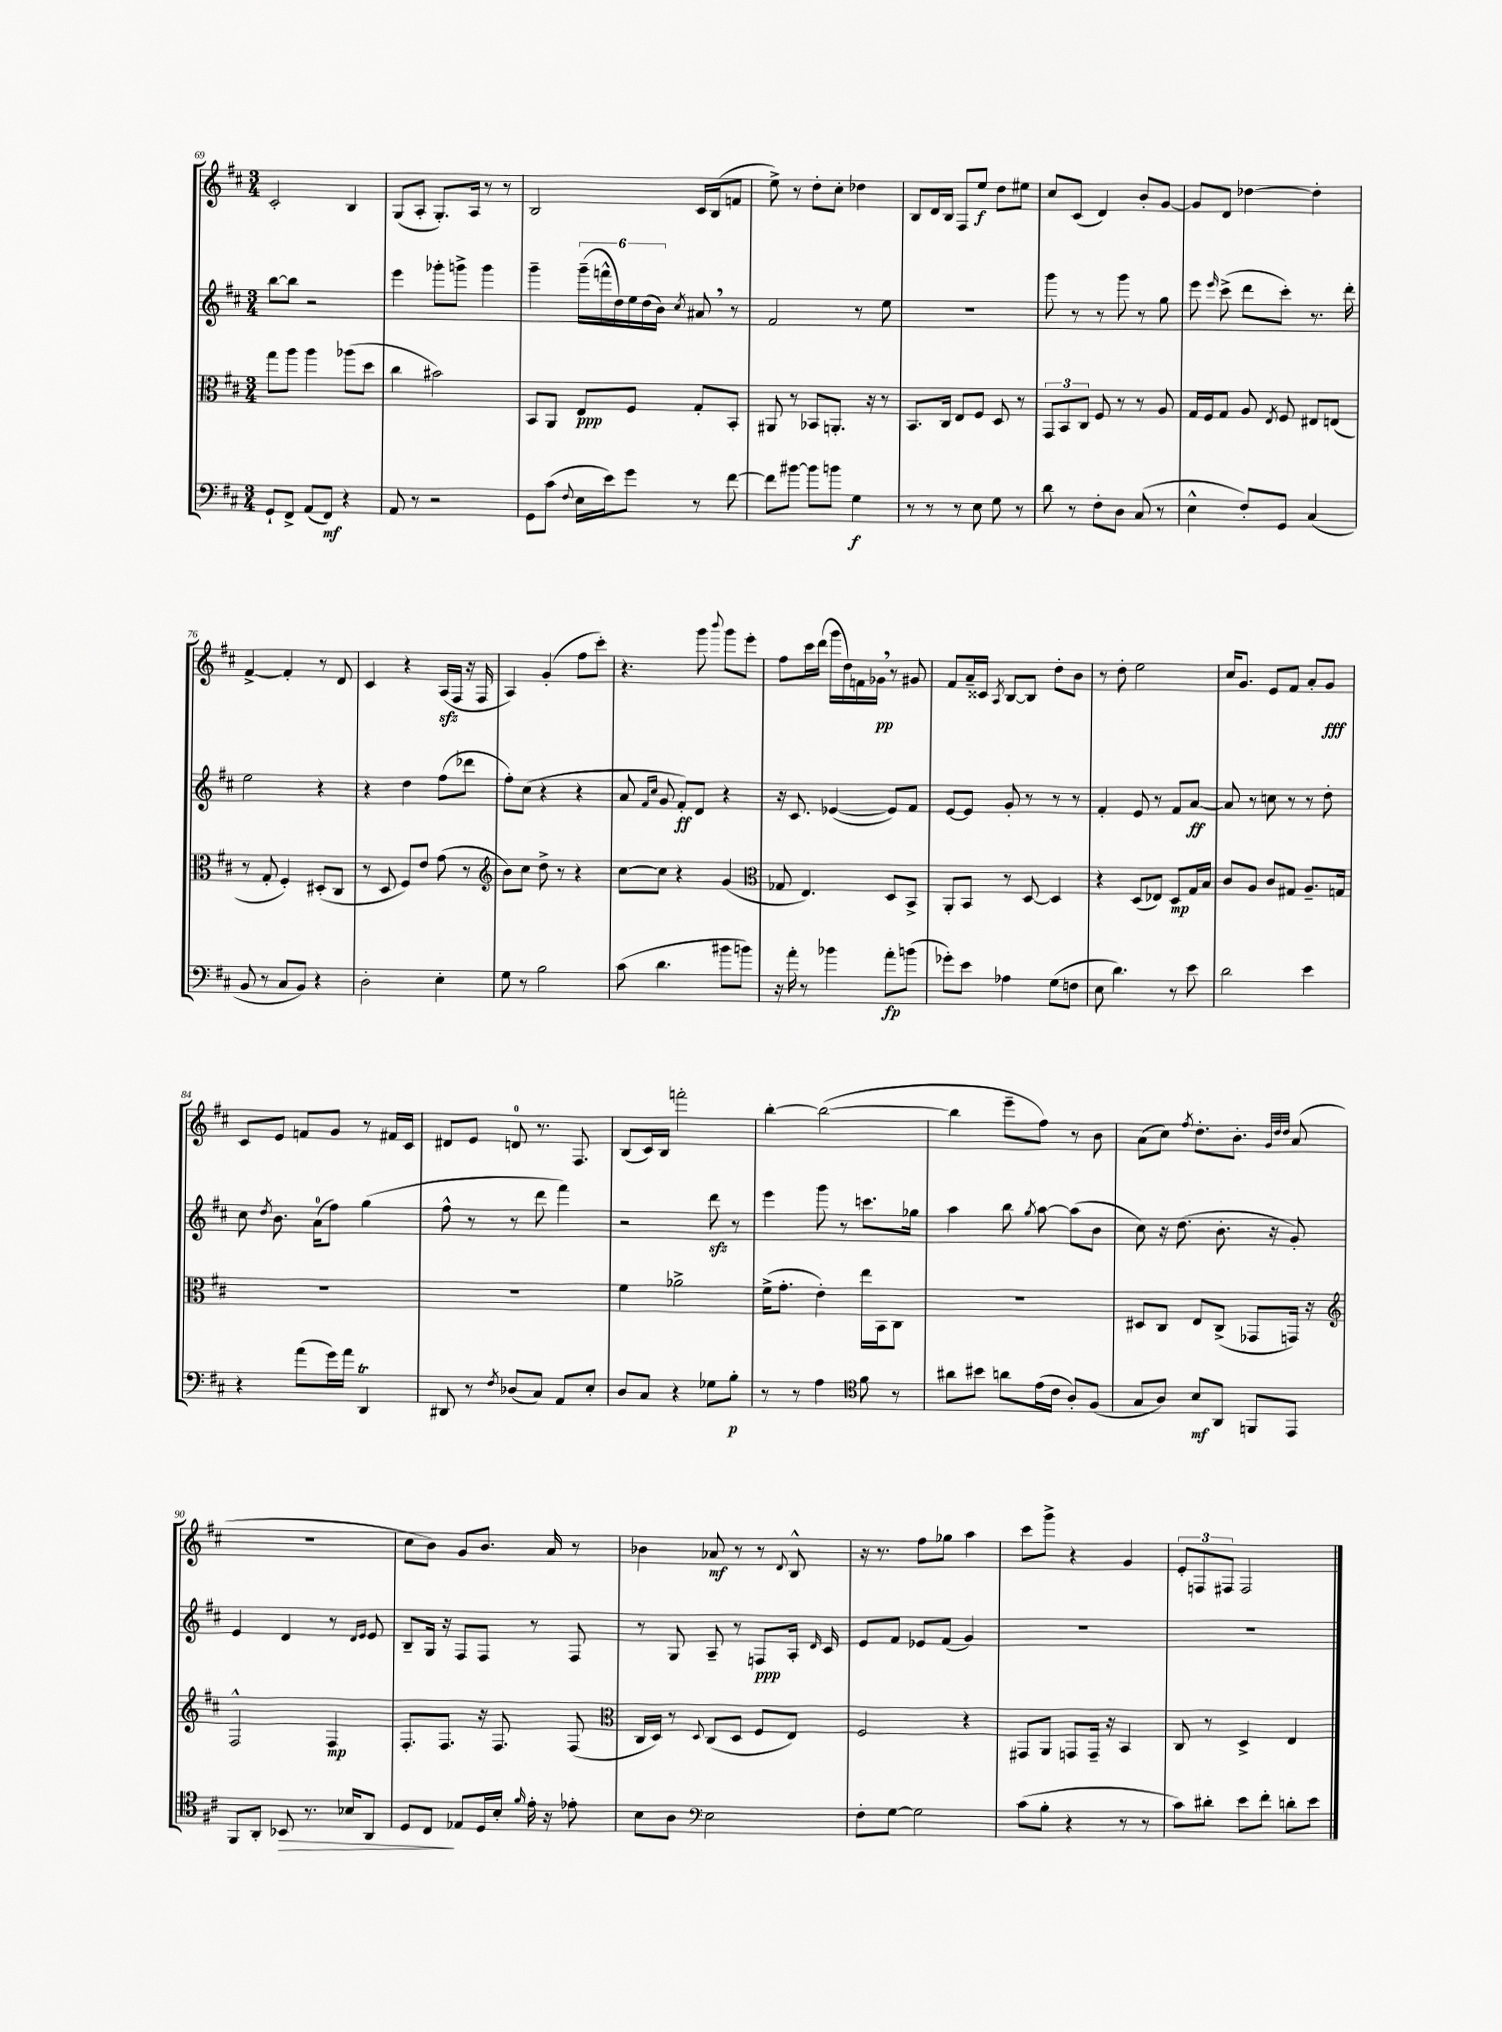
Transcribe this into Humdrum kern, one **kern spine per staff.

**kern	**kern	**kern	**kern
*staff4	*staff3	*staff2	*staff1
*clefF4	*clefC3	*clefG2	*clefG2
*k[f#c#]	*k[f#c#]	*k[f#c#]	*k[f#c#]
*M3/4	*M3/4	*M3/4	*M3/4
8GG`/L	8gg\L	[8bb\L	2c#'/
8FF#^/J	8aa\J	8bb\]J	.
(8AA/L	4aa\	2r	.
8FF#/J)	.	.	.
4r	(8aa-\L	.	4B/
.	8dd\J	.	.
=	=	=	=
8AA/	4cc#\	4eee\	(8G/L
8r	.	.	8A'/J
2r	2b#\)	8ggg-'\L	8.G'/L)
.	.	8ggg^\J	.
.	.	.	16A/Jk
.	.	4ggg\	8r
.	.	.	8r
=	=	=	=
8GG\L	8BB/L	4ggg~\	2B/
(8c#\J	8AA/J	.	.
8qqF#/	.	.	.
16E\LL	8E/L	(24ggg~\LL	.
.	.	24fff^^\	.
16e\J)	.	.	.
.	.	24dd\)	.
8g\J	8F#/J	24ee\	.
.	.	(24dd\	.
.	.	24b\JJ)	.
.	.	8qcc#/	.
8r	8G'/L	8a#/	16c#/LL
.	.	.	(16B/J
[8f#\	8BB'/J	8r	8f/J
=	=	=	=
8f#\]L	8AA#/	2f#/	8ee^\)
[8b#\J	8r	.	8r
8b#\]L	8BB-/L	.	8dd'\L
8b\J	8.AA'/J	.	8cc#'\J
4G\	.	8r	4dd-\
.	16r	.	.
.	8r	8ee\	.
=	=	=	=
8r	8.BB/L	2.r	8B/L
8r	.	.	16d/L
.	16C#/Jk	.	16B/JJ
8r	8E/L	.	8F#/L
8E\	8F#/J	.	8ee/J
8G\	8D/	.	8dd\L
8r	8r	.	8ee#\J
=	=	=	=
8d\	12GG/L	8ggg\	8cc#/L
.	12BB/	.	.
8r	.	8r	(8c#/J
.	12C#/J	.	.
8F#'\L	8F#/	8r	4d/)
8D\J	8r	8ggg\	.
(8C#/	8r	8r	8b'/L
8r	8A/	8gg\	[8g/J
=	=	=	=
4E^^\	16G/LL	8eee\	8g/]L
.	16F#/J	.	.
.	.	16qqeee/	.
.	8G/J	(8ccc#^\	8d/J
8F#'/L)	8A/	8ddd\L	[4dd-\
.	8qE/	.	.
8GG/J	8F#/	8ccc#'\J)	.
(4C#/	8E#/L	8.r	4dd-'\]
.	(8E/J	.	.
.	.	16ddd'\	.
=	=	=	=
8BB/	8r	2ee\	[4f#^/
8r	8G'/	.	.
8C#/L	4F#'/)	.	4f#'/]
8BB/J)	.	.	.
4r	(8D#'/L	4r	8r
.	8C#/J	.	8d/
=	=	=	=
2D'\	8r	4r	4c#/
.	8D/	.	.
.	8F#/L)	4dd\	4r
.	8e/J	.	.
4E'\	(8g\	(8ff#\L	(16A/LL
.	.	.	16F#/JJ
.	8r	8ddd-\J	16r
.	.	.	16F#/
=	=	=	=
*	*clefG2	*	*
8G\	8b\L)	8ff#'\L)	4A/)
8r	8cc#\J	(8cc#\J	.
2B\	8dd^\	4r	(4g'/
.	8r	.	.
.	4r	4r	8ff#\L
.	.	.	8ccc#'\J)
=	=	=	=
(8c#\	[8cc#\L	8a/	4.r
.	.	16qqf#/LL	.
.	.	16qqcc#/JJ	.
4.d\	8cc#\]J	8g/	.
.	4r	8f#'/L)	.
.	.	8d/J	8ggg\
.	.	.	8qqbbb/
8b#\L	(4g/	4r	8ggg\L
8b\J)	.	.	8eee'\J
=	=	=	=
*	*clefC3	*	*
16r	8G-/	16r	8ff#\L
16a'\	.	8.c#/	.
8r	4.E/)	.	16ccc#\L
.	.	.	(16ddd\JJ
4b-\	.	([4e-/	16ggg\LL
.	.	.	16dd\)
.	.	.	16f\
.	.	.	16g-\JJ
8a'\L	8D/L	8e-/]L)	8r
(8b\J	8BB^/J	8f#/J	8g#/
=	=	=	=
8g-'\L)	8AA'/L	[8e/L	8f#/L
8e\J	8BB/J	8e/]J	16a~/L
.	.	.	16c##/JJ
.	.	.	8qA/
4A-\	8r	8g'/	[8B/L
.	[8D/	8r	8B/]J
(8G\L	4D/]	8r	8dd'\L
8F\J	.	8r	8b\J
=	=	=	=
8E\	4r	4f#'/	8r
4.d\)	.	.	8dd'\
.	(8D/L	8e/	2ee\
.	8E-/J)	8r	.
8r	8D/L	8f#/L	.
8e\	16G/L	[8a/J	.
.	16B/JJ	.	.
=	=	=	=
2d\	8c#/L	8a/]	16cc#/LK
.	.	.	8.g/J
.	8A/J	8r	.
.	8c#/L	8cc\	8e/L
.	8G#/J	8r	8f#/J
4e\	8.A~/L	8r	8a'/L
.	.	8dd'\	8g/J
.	16G/Jk	.	.
=	=	=	=
4r	2.r	8cc#\	8c#/L
.	.	8qdd/	.
.	.	8.b\	8e/J
(8a\L	.	.	8f/L
.	.	(16a\LK	.
16g\L)	.	8ff#\J)	8g/J
16a\JJ	.	.	.
4DD/	.	(4gg\	8r
.	.	.	16f#/LL
.	.	.	16c#/JJ
=	=	=	=
8DD#/	2.r	8ff#^^\	8d#/L
8r	.	8r	8e/J
8qF#/	.	.	.
(8D-/L	.	8r	8d/
8C#/J)	.	8ddd\	8.r
8AA/L	.	4fff#\)	.
.	.	.	8.F#/
8E'/J	.	.	.
=	=	=	=
8D/L	4f#\	2r	(8B/L
8C#/J	.	.	16c#/L)
.	.	.	16B/JJ
4r	2a-^\	.	2fff'\
8G-\L	.	8ddd\	.
8B'\J	.	8r	.
=	=	=	=
8r	(16f#^\LK	4eee\	[4bb'\
.	8.g'\J	.	.
8r	.	.	.
4A\	4e'\)	8ggg\	(2bb\_
.	.	8r	.
*clefC4	*	*	*
8f#\	16ee\LL	8.ccc\L	.
.	16BB\J	.	.
8r	8C#\J	.	.
.	.	16gg-\Jk	.
=	=	=	=
8a#\L	2.r	4aa\	4bb\]
8b#\J	.	.	.
8a\L	.	8bb\	8eee~\L
.	.	8qgg/	.
(16e\L	.	[8aa\	8ff#\J)
16c#\JJ	.	.	.
8A'/L)	.	(8aa\]L	8r
(8F#/J	.	8b\J	8b\
=	=	=	=
8G/L	8D#/L	8cc#\)	(8a\L
8A/J)	8C#/J	16r	8cc#\J)
.	.	(8.dd\	.
.	.	.	8qff#/
8B/L	8E/L	.	8.dd'\L
8AA/J	(8C#^/J	8.b'\	.
.	.	.	8.b'\J
8FF/L	8GG-/L	.	.
.	.	16r	.
.	.	.	32qqg/LLL
.	.	.	32qqdd/
.	.	.	32qqdd/JJJ
8EE/J	16GG/Jk)	8g'/)	(8a/
.	16r	.	.
=	=	=	=
*	*clefG2	*	*
8FF#/L	2F#^^/	4e/	2.r
8AA'/J	.	.	.
8BB-/	.	4d/	.
8.r	.	.	.
.	4F#/	8r	.
16B-/LK	.	.	.
.	.	16qqd/LL	.
.	.	16qqe/JJ	.
8AA/J	.	8e/	.
=	=	=	=
8D/L	8.F#'/L	8B~/L	8cc#\L
8C#/J	.	16G/Jk	8b\J)
.	8.F#/J	16r	.
8E-/L	.	8F#/L	8g/L
16D/L	16r	8F#/J	8.b/J
16B'/JJ	8.F#/	.	.
16qqf#/	.	.	.
16e'\	.	8r	.
16r	.	.	16a/
8e-'\	(8F#/	8F#/	8r
=	=	=	=
*	*clefC3	*	*
8B\L	16C#/LL	8r	4b-\
.	16D/JJ)	.	.
8A\J	8r	8G/	.
*clefF4	*	*	*
.	8qqD/	.	.
2E\	(8C#/L	8A~/	8a-/
.	8D/J	8r	8r
.	8F#/L	8F/L	8r
.	.	.	8qqd/
.	8E/J)	16A'/Jk	8B^^/
.	.	16qqd/	.
.	.	16c#/	.
=	=	=	=
8F#'\L	2F#/	8e/L	16r
.	.	.	8.r
[8G\J	.	8f#/J	.
2G\]	.	8e-/L	8ff#\L
.	.	(8f#/J	8gg-\J
.	4r	4g/)	4aa\
=	=	=	=
(8c#\L	8GG#/L	2.r	8ccc#\L
8B'\J	8AA/J	.	8ggg^\J
4r	8GG/L	.	4r
.	16GG~/Jk	.	.
.	16r	.	.
8r	4BB/	.	4g/
8r	.	.	.
=	=	=	=
8c#\L)	8C#/	2.r	12e'/L
.	.	.	12F/
8d#'\J	8r	.	.
.	.	.	12F#/J
8e\L	4D^/	.	2F#/
8f#'\J	.	.	.
8d'\L	4E/	.	.
8e\J	.	.	.
==	==	==	==
*-	*-	*-	*-
